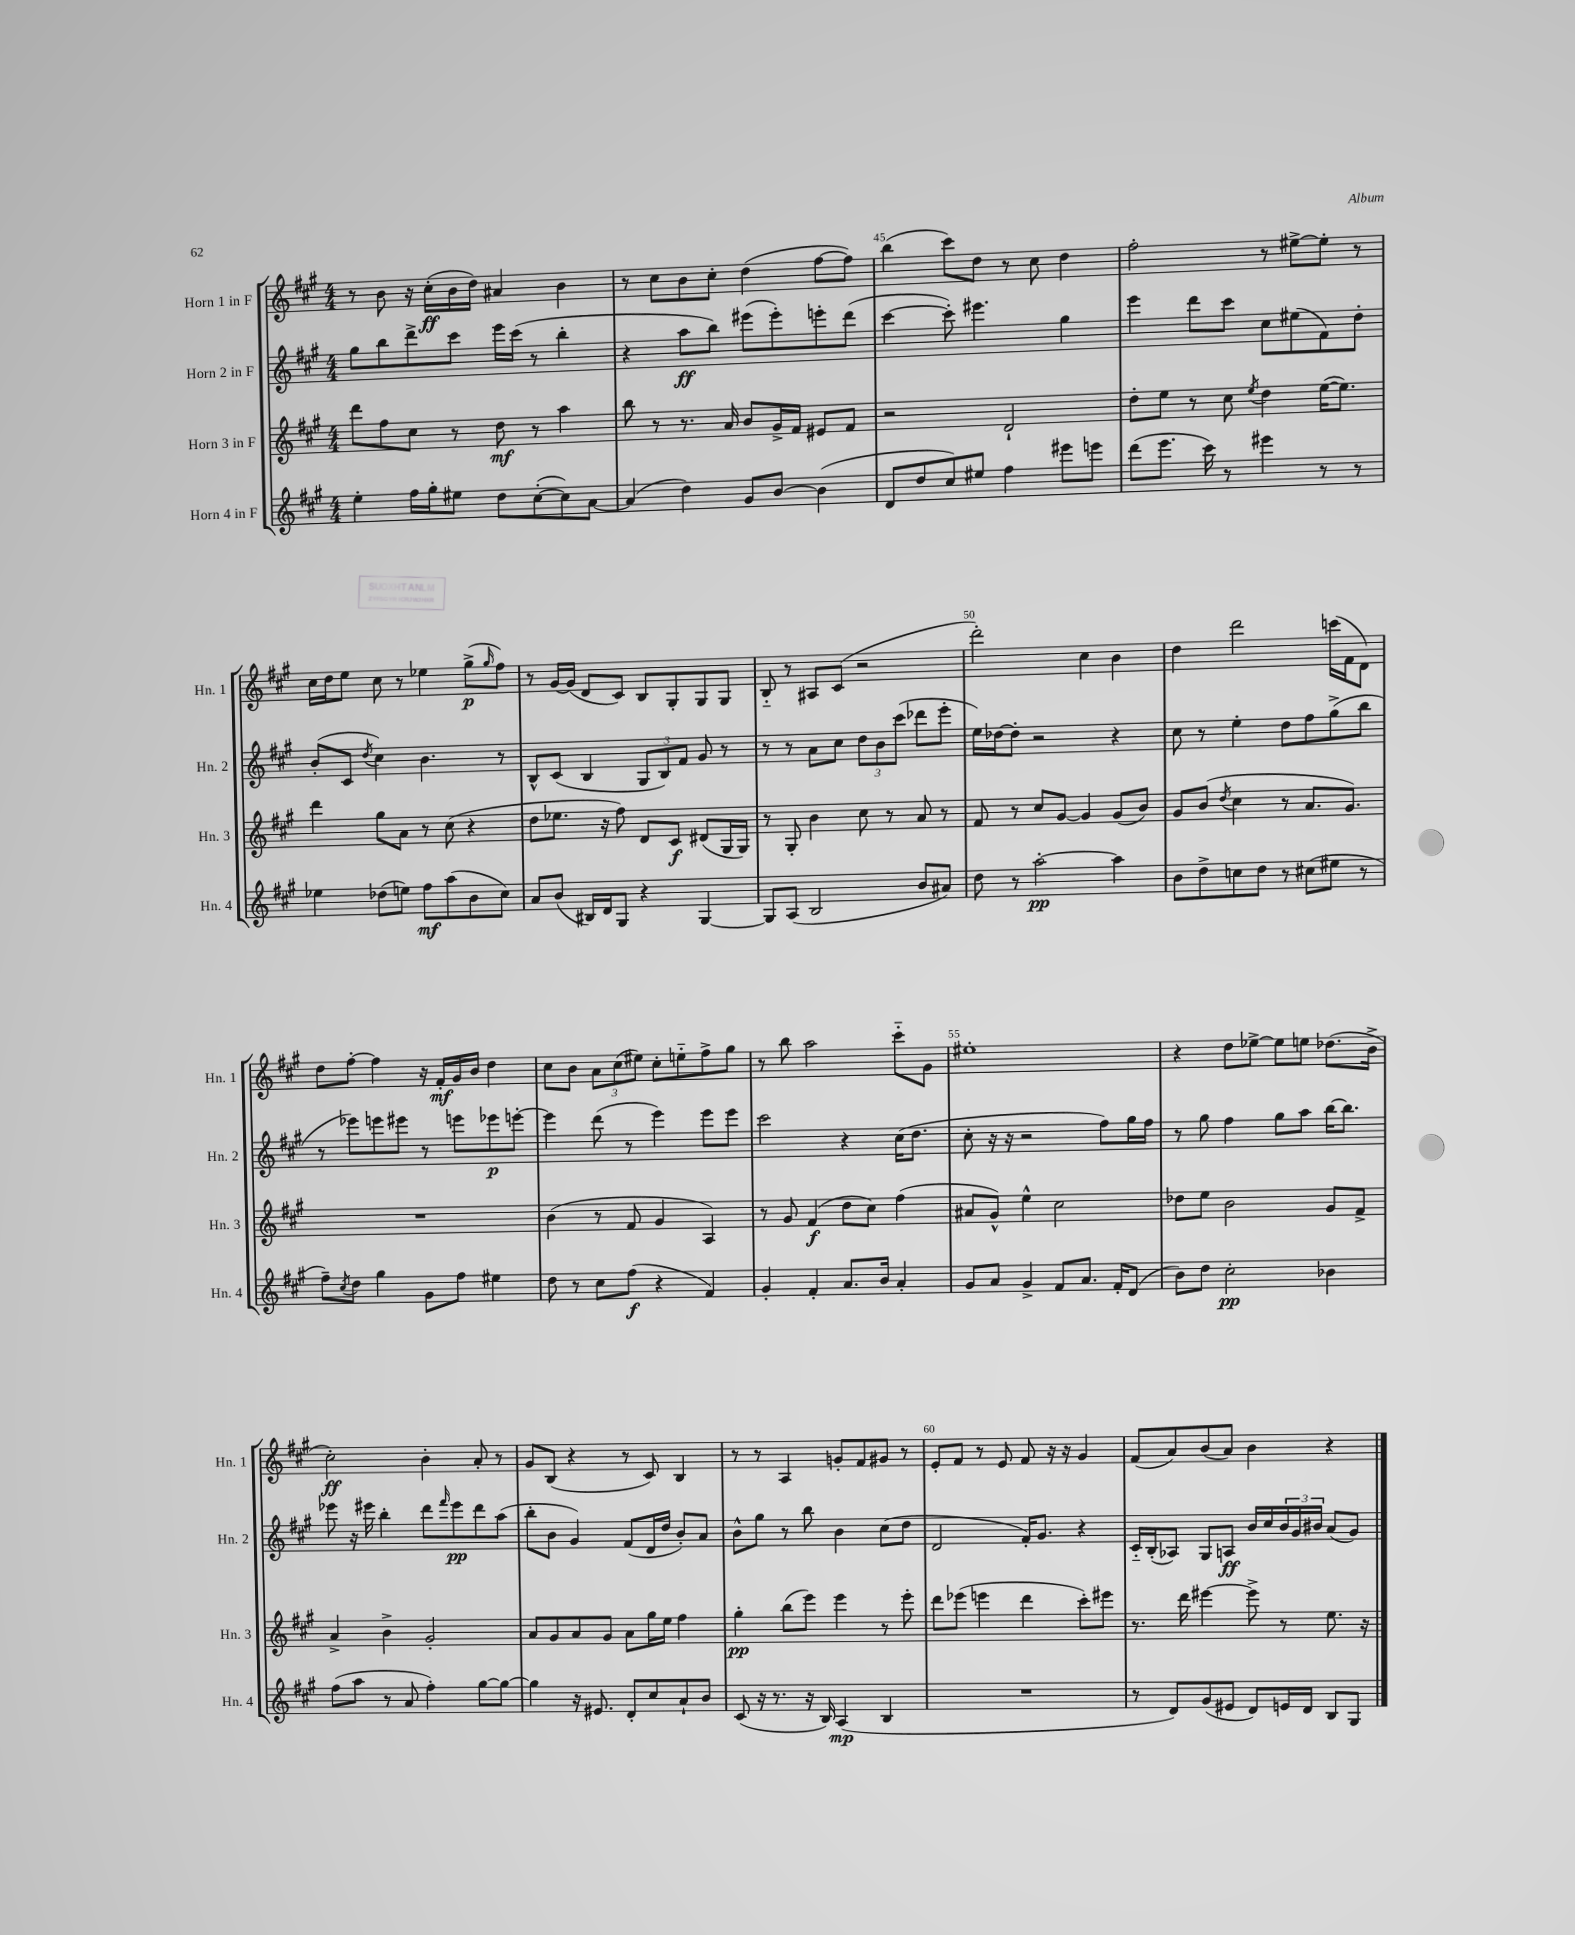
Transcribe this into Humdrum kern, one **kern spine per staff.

**kern	**dynam	**kern	**dynam	**kern	**dynam	**kern	**dynam
*part4	*part4	*part3	*part3	*part2	*part2	*part1	*part1
*staff4	*staff4	*staff3	*staff3	*staff2	*staff2	*staff1	*staff1
*I"Horn 4 in F	*	*I"Horn 3 in F	*	*I"Horn 2 in F	*	*I"Horn 1 in F	*
*I'Hn. 4	*	*I'Hn. 3	*	*I'Hn. 2	*	*I'Hn. 1	*
*clefG2	*	*clefG2	*	*clefG2	*	*clefG2	*
*k[f#c#g#]	*	*k[f#c#g#]	*	*k[f#c#g#]	*	*k[f#c#g#]	*
*M4/4	*	*M4/4	*	*M4/4	*	*M4/4	*
=43	=43	=43	=43	=43	=43	=43	=43
4ee'\	.	8ddd\L	.	8gg#\L	.	8r	.
.	.	8ff#\	.	8bb\	.	8b\	.
16ff#\LL	.	8cc#\J	.	8ddd^\	.	16r	.
16gg#'\J	.	.	.	.	.	(16cc#'\LL	ff
8ee#X\J	.	8r	.	8ccc#\J	.	16b\	.
.	.	.	.	.	.	16dd\JJ)	.
8dd\L	.	8dd\	mf	16eee\LL	.	4a#X/	.
.	.	.	.	(16ccc#\JJ	.	.	.
([8cc#'\	.	8r	.	8r	.	.	.
8cc#\])	.	4aa\	.	4bb'\	.	4b\	.
[8a\J	.	.	.	.	.	.	.
=44	=44	=44	=44	=44	=44	=44	=44
(4a/]	.	8bb\	.	4r	.	8r	.
.	.	8r	.	.	.	8cc#\L	.
4dd\)	.	8.r	.	8aa\L	ff	8b\	.
.	.	.	.	8bb\J)	.	8cc#'\J	.
.	.	16a/	.	.	.	.	.
8g#/L	.	8b/L	.	(8eee#X\L	.	(4dd\	.
[8b/J	.	16g#^/L	.	8eee#'\)	.	.	.
.	.	16f#/JJ	.	.	.	.	.
(4b\]	.	8e#X/L	.	8eeen'\	.	[8ff#\L	.
.	.	8f#/J	.	(8ddd\J	.	8ff#\J])	.
=45	=45	=45	=45	=45	=45	=45	=45
8d/L	.	2r	.	[4ccc#\	.	(4bb\	.
8dd/	.	.	.	.	.	.	.
8cc#/)	.	.	.	8ccc#'\])	.	8ccc#\L)	.
8ee#X/J	.	.	.	4.eee#X\	.	8dd\J	.
4ff#\	.	2d`/	.	.	.	8r	.
.	.	.	.	.	.	8cc#\	.
8eee#X\L	.	.	.	4gg#\	.	4dd\	.
8eeen\J	.	.	.	.	.	.	.
=46	=46	=46	=46	=46	=46	=46	=46
(8ddd\L	.	8dd'\L	.	4eee\	.	2ff#'\	.
8.eee\J	.	8ee\J	.	.	.	.	.
.	.	8r	.	8ddd\L	.	.	.
16ccc#\)	.	.	.	.	.	.	.
8r	.	8cc#\	.	8ccc#\J	.	.	.
.	.	8qee/	.	.	.	.	.
4eee#X\	.	4dd\	.	8cc#\L	.	8r	.
.	.	.	.	(8ee#X\	.	[8ee#X^\L	.
8r	.	([16ee\KL	.	8f#\)	.	8ee#'\J]	.
.	.	8.ee\J])	.	.	.	.	.
8r	.	.	.	8dd'\J	.	8r	.
!!LO:LB:g=z
=47	=47	=47	=47	=47	=47	=47	=47
4ee-X\	.	4ddd\	.	(8b'/L	.	16cc#\LL	.
.	.	.	.	.	.	16dd\J	.
.	.	.	.	8c#/J	.	8ee\J	.
.	.	.	.	8qdd/	.	.	.
(8dd-X\L	.	8gg#\L	.	4cc#\)	.	8cc#\	.
8een\J)	.	8a\J	.	.	.	8r	.
8ff#\L	mf	8r	.	4.b\	.	4ee-X\	.
(8aa\	.	(8cc#\	.	.	.	.	.
8b\	.	4r	.	.	.	(8gg#^\L	p
.	.	.	.	.	.	16qqgg#/	.
8cc#\J)	.	.	.	8r	.	8ff#\J)	.
=48	=48	=48	=48	=48	=48	=48	=48
8a/L	.	8dd\L	.	8B^^/L	.	8r	.
(8b/J	.	8.ee-X\J	.	(8c#/J	.	[16g#/LL	.
.	.	.	.	.	.	(16g#/JJ]	.
16B#X/LL)	.	.	.	4B/	.	8d/L	.
16d/J	.	16r	.	.	.	.	.
8G#/J	.	8ff#\)	.	.	.	8c#/J)	.
4r	.	8d/L	.	12G#/L	.	8B/L	.
.	.	.	.	12B/)	.	.	.
.	.	8c#/J	f	.	.	8G#'/	.
.	.	.	.	12f#/J	.	.	.
[4G#/	.	(8d#X/L	.	8g#/	.	8G#/	.
.	.	16G#/L	.	8r	.	8G#/J	.
.	.	16G#/JJ)	.	.	.	.	.
=49	=49	=49	=49	=49	=49	=49	=49
8G#/L]	.	8r	.	8r	.	8B/	.
(8A/J	.	8G#'/	.	8r	.	8r	.
2B/	.	4b\	.	8a\L	.	8A#X/L	.
.	.	.	.	8cc#\J	.	(8c#/J	.
.	.	8cc#\	.	12dd\L	.	2r	.
.	.	.	.	12b\	.	.	.
.	.	8r	.	.	.	.	.
.	.	.	.	(12ccc#\J	.	.	.
8b/L	.	8a/	.	8ddd-X\L	.	.	.
8a#X/J)	.	8r	.	8eee'\J	.	.	.
=50	=50	=50	=50	=50	=50	=50	=50
8dd\	.	8f#/	.	16ee\LL)	.	2ddd'\)	.
.	.	.	.	[16dd-X\J	.	.	.
8r	.	8r	.	8dd-'\J]	.	.	.
[2aa'\	pp	8cc#/L	.	2r	.	.	.
.	.	[8g#/J	.	.	.	.	.
.	.	4g#/]	.	.	.	4cc#\	.
4aa\]	.	(8g#/L	.	4r	.	4b\	.
.	.	8b/J)	.	.	.	.	.
=51	=51	=51	=51	=51	=51	=51	=51
8b\L	.	8g#/L	.	8cc#\	.	4dd\	.
8dd^\	.	(8b/J	.	8r	.	.	.
.	.	8qdd/	.	.	.	.	.
8ccn\	.	4cc#\	.	4ee'\	.	2ddd\	.
8dd\J	.	.	.	.	.	.	.
8r	.	8r	.	8dd\L	.	.	.
(8cc#X\L	.	8.a/L	.	8ff#\	.	.	.
8ee#X\J	.	.	.	(8gg#^\	.	(16cccn\LL	.
.	.	8.g#/J)	.	.	.	16f#\J	.
8r	.	.	.	8bb\J	.	8d\J)	.
!!LO:LB:g=z
=52	=52	=52	=52	=52	=52	=52	=52
8ff#~\L)	.	1r	.	8r	.	8dd\L	.
8qcc#/	.	.	.	.	.	.	.
8dd\J	.	.	.	8eee-X\L)	.	[8ff#'\J	.
4gg#\	.	.	.	8eeen\	.	4ff#\]	.
.	.	.	.	8eee#X\J	.	.	.
8g#\L	.	.	.	8r	.	16r	.
.	.	.	.	.	.	16f#'/LL	mf
8ff#\J	.	.	.	8eeen\L	.	16g#/	.
.	.	.	.	.	.	16b/JJ	.
4ee#X\	.	.	.	8eee-X\	p	4dd\	.
.	.	.	.	[8eeen'\J	.	.	.
=53	=53	=53	=53	=53	=53	=53	=53
8dd\	.	(4b\	.	4eee\]	.	8cc#\L	.
8r	.	.	.	.	.	8b\J	.
8cc#\L	.	8r	.	(8ddd\	.	12a\L	.
.	.	.	.	.	.	(12cc#\	.
(8ff#\J	f	8f#/	.	8r	.	.	.
.	.	.	.	.	.	12ee#X\J)	.
4r	.	4g#/	.	4eee\)	.	8cc#'\L	.
.	.	.	.	.	.	8een\	.
4f#/)	.	4A/)	.	8eee\L	.	8ff#^\	.
.	.	.	.	8eee\J	.	8gg#\J	.
=54	=54	=54	=54	=54	=54	=54	=54
4g#'/	.	8r	.	2ccc#\	.	8r	.
.	.	8g#/	.	.	.	8bb\	.
4f#'/	.	(4f#/	f	.	.	2aa\	.
8.a/L	.	8dd\L	.	4r	.	.	.
.	.	8cc#\J)	.	.	.	.	.
16b/Jk	.	.	.	.	.	.	.
4a'/	.	(4ff#\	.	(16cc#\KL	.	8ccc#\L	.
.	.	.	.	8.dd\J	.	.	.
.	.	.	.	.	.	8g#\J	.
=55	=55	=55	=55	=55	=55	=55	=55
8g#/L	.	8a#X/L	.	8cc#'\	.	1ee#X'	.
8a/J	.	8g#^^/J)	.	16r	.	.	.
.	.	.	.	16r	.	.	.
4g#^/	.	4ee^^\	.	2r	.	.	.
8f#/L	.	2cc#\	.	.	.	.	.
8.a/J	.	.	.	.	.	.	.
.	.	.	.	8ff#\L)	.	.	.
16f#'/KL	.	.	.	.	.	.	.
(8d/J	.	.	.	16gg#\L	.	.	.
.	.	.	.	16ff#\JJ	.	.	.
=56	=56	=56	=56	=56	=56	=56	=56
8b\L)	.	8dd-X\L	.	8r	.	4r	.
8dd\J	.	8ee\J	.	8gg#\	.	.	.
2cc#'\	pp	2b\	.	4ff#\	.	8dd\L	.
.	.	.	.	.	.	[8ee-X^\J	.
.	.	.	.	8gg#\L	.	8ee-\L]	.
.	.	.	.	8aa\J	.	8een\J	.
4b-X\	.	8g#/L	.	[16bb\KL	.	(8.dd-X\L	.
.	.	.	.	8.bb\J]	.	.	.
.	.	8f#^/J	.	.	.	.	.
.	.	.	.	.	.	16b^\Jk	.
!!LO:LB:g=z
=57	=57	=57	=57	=57	=57	=57	=57
(8ff#\L	.	4a^/	.	8eee-X\	.	2cc#'\)	ff
8aa\J	.	.	.	16r	.	.	.
.	.	.	.	16eee#X\	.	.	.
8r	.	4b^\	.	4bb'\	.	.	.
8a/	.	.	.	.	.	.	.
4ff#'\)	.	2g#'/	.	8ddd\L	.	4b'\	.
.	.	.	.	16qqfff#/	.	.	.
.	.	.	.	8eee#\	pp	.	.
[8gg#\L	.	.	.	8ddd\	.	8a'/	.
8gg#\J_	.	.	.	(8aa\J	.	8r	.
=58	=58	=58	=58	=58	=58	=58	=58
4gg#\]	.	8a/L	.	8bb'\L	.	8g#/L	.
.	.	8g#/	.	8b\J	.	(8B/J	.
16r	.	8a/	.	4g#/)	.	4r	.
8.e#X/	.	.	.	.	.	.	.
.	.	8g#/J	.	.	.	.	.
8d'/L	.	8a\L	.	(8f#/L	.	8r	.
8cc#/	.	16gg#\L	.	16d/L	.	8c#/)	.
.	.	16ee\JJ	.	16dd/JJ	.	.	.
8a`/	.	4ff#\	.	8b'/L)	.	4B/	.
8b/J	.	.	.	8a/J	.	.	.
=59	=59	=59	=59	=59	=59	=59	=59
(8c#/	.	4gg#'\	pp	8b^^\L	.	8r	.
16r	.	.	.	8gg#\J	.	8r	.
8.r	.	.	.	.	.	.	.
.	.	(8bb\L	.	8r	.	4A/	.
16r	.	8eee\J)	.	8bb\	.	.	.
16B/)	.	.	.	.	.	.	.
(4A/	mp	4eee\	.	4b\	.	8gn'/L	.
.	.	.	.	.	.	8f#/	.
4B/	.	8r	.	(8cc#\L	.	8g#X/J	.
.	.	8eee'\	.	8dd\J	.	8r	.
=60	=60	=60	=60	=60	=60	=60	=60
1r	.	8ddd\L	.	2d/	.	8e'/L	.
.	.	(8eee-X\J	.	.	.	8f#/J	.
.	.	4eeen\	.	.	.	8r	.
.	.	.	.	.	.	8e/	.
.	.	4ddd\	.	16f#'/KL)	.	8f#/	.
.	.	.	.	8.g#/J	.	.	.
.	.	.	.	.	.	16r	.
.	.	.	.	.	.	16r	.
.	.	8ccc#'\L)	.	4r	.	4g#/	.
.	.	8eee#X\J	.	.	.	.	.
=61	=61	=61	=61	=61	=61	=61	=61
8r	.	8.r	.	16c#/LL	.	(8f#/L	.
.	.	.	.	(16B'/J	.	.	.
8d/L)	.	.	.	8A-X/J)	.	8a/)	.
.	.	16ddd\	.	.	.	.	.
(8g#/	.	[4eee#X\	.	8G#/L	.	(8b/	.
8e#X/J	.	.	.	8An/J	ff	8a/J)	.
8d/L)	.	8eee#^\]	.	16b/LL	.	4b\	.
.	.	.	.	16cc#/	.	.	.
16en/L	.	8r	.	24b/	.	.	.
.	.	.	.	24g#/	.	.	.
16d/JJ	.	.	.	.	.	.	.
.	.	.	.	24b#X/JJ	.	.	.
8B/L	.	8.ee\	.	(8a/L	.	4r	.
8G#/J	.	.	.	8g#/J)	.	.	.
.	.	16r	.	.	.	.	.
==	==	==	==	==	==	==	==
*-	*-	*-	*-	*-	*-	*-	*-
